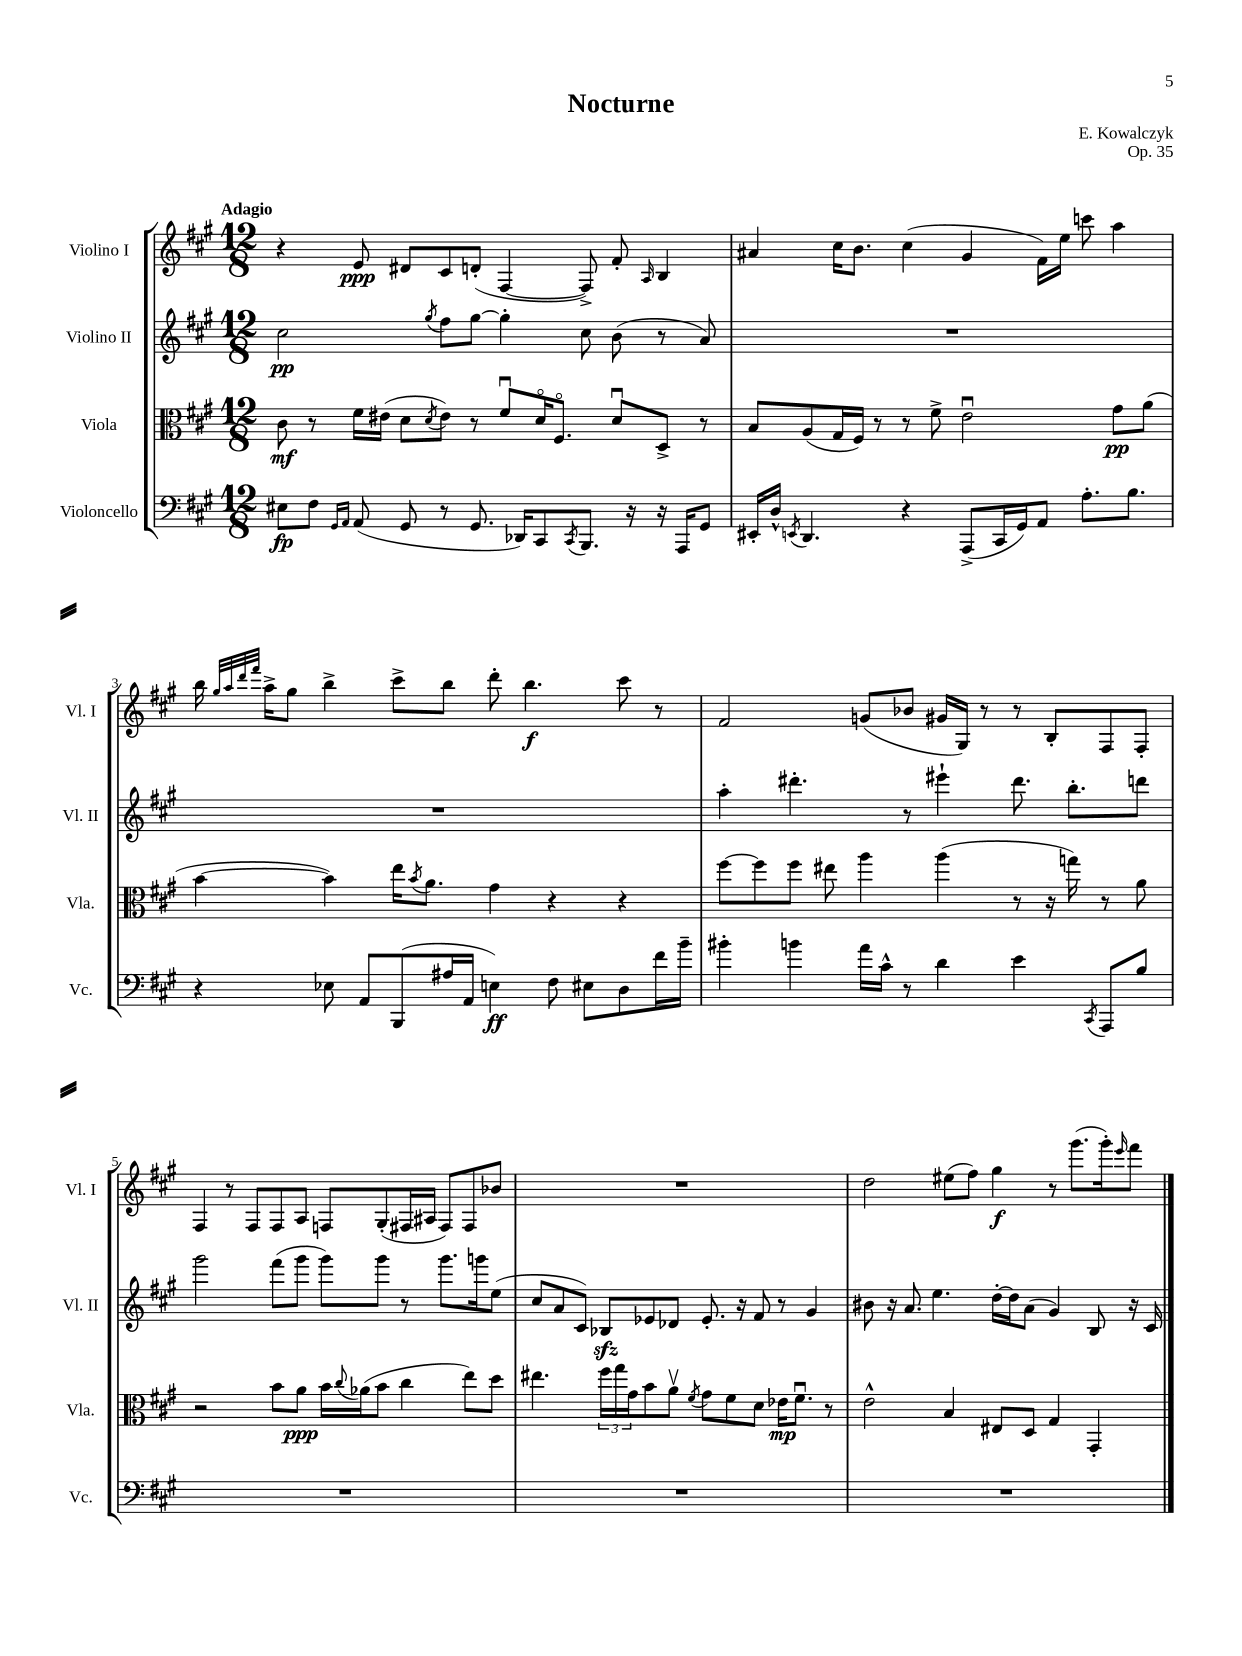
\header { title = "Nocturne" composer = "E. Kowalczyk" opus = "Op. 35" }
<<
\new StaffGroup <<
\new Staff = "s0" \with { instrumentName = "Violino I" shortInstrumentName = "Vl. I" } {
    \clef treble \key a \major \numericTimeSignature \time 12/8 \tempo "Adagio"
    r4 e'8\ppp dis'8 cis'8 d'8-.( fis4~ fis8->) fis'8-. \grace { a16 } b4 |
    ais'4 cis''16 b'8. cis''4( gis'4 fis'16) e''16 c'''8 a''4 |
    b''16 \grace { gis''32 a''32 d'''32 fis'''32 } a''16-> gis''8 b''4-> cis'''8-> b''8 d'''8-. b''4.\f cis'''8 r8 |
    fis'2 g'8( bes'8 gis'16 gis16) r8 r8 b8-. fis8 fis8-. |
    fis4 r8 fis8 fis8 a8 f8 gis8-.( fis16 ais16 fis8) fis8 bes'8 |
    R1. |
    d''2 eis''8( fis''8) gis''4\f r8 gis'''8.( gis'''16-.) \grace { e'''16 } fis'''8 \bar "|." |
}
\new Staff = "s1" \with { instrumentName = "Violino II" shortInstrumentName = "Vl. II" } {
    \clef treble \key a \major \numericTimeSignature \time 12/8
    cis''2\pp \acciaccatura { gis''8 } fis''8 gis''8~ gis''4-. cis''8 b'8( r8 a'8) |
    R1. |
    R1. |
    a''4-. dis'''4.-. r8 eis'''4-! dis'''8. b''8.-. d'''8 |
    gis'''2 fis'''8( gis'''8 gis'''8) gis'''8 r8 gis'''8. g'''16 e''8( |
    cis''8 a'8 cis'8) bes8\sfz ees'8 des'8 ees'8.-. r16 fis'8 r8 gis'4 |
    bis'8 r16 a'8. e''4. d''16~-. d''16 a'8( gis'4) b8 r16 cis'16 \bar "|." |
}
\new Staff = "s2" \with { instrumentName = "Viola" shortInstrumentName = "Vla." } {
    \clef alto \key a \major \numericTimeSignature \time 12/8
    cis'8\mf r8 fis'16 eis'16( d'8 \acciaccatura { d'8 } eis'8) r8 fis'8\downbow d'16\flageolet fis8.\flageolet d'8\downbow d8-> r8 |
    b8 a8( gis16 fis16) r8 r8 fis'8-> e'2\downbow gis'8\pp a'8( |
    b'4~ b'4) e''16 \acciaccatura { b'8 } a'8. gis'4 r4 r4 |
    fis''8~ fis''8 fis''8 eis''8 a''4 a''4( r8 r16 g''16) r8 a'8 |
    r2 b'8 a'8\ppp b'16 \appoggiatura { cis''8 } aes'16( b'8 cis''4 e''8) d''8 |
    eis''4. \tuplet 3/2 { fis''16 gis''16 gis'16 } b'8 a'8\upbow \acciaccatura { fis'8 } gis'8 fis'8 d'8 ees'16\mp fis'8.\downbow r8 |
    e'2-^ b4 eis8 d8 gis4 gis,4-. \bar "|." |
}
\new Staff = "s3" \with { instrumentName = "Violoncello" shortInstrumentName = "Vc." } {
    \clef bass \key a \major \numericTimeSignature \time 12/8
    eis8\fp fis8 \grace { gis,16 a,16 } a,8( gis,8 r8 gis,8. des,16) cis,8 \acciaccatura { cis,8 } b,,8. r16 r16 a,,16 gis,8 |
    eis,16-. d16-^ \acciaccatura { e,8 } d,4. r4 a,,8->( cis,16 gis,16) a,8 a8.-. b8. |
    r4 ees8 a,8 b,,8( ais16 a,16 e4\ff) fis8 eis8 d8 fis'16 b'16-- |
    bis'4-. b'4 a'16 cis'16-^ r8 d'4 e'4 \acciaccatura { cis,8 } a,,8 b8 |
    R1. |
    R1. |
    R1. \bar "|." |
}
>>
>>
